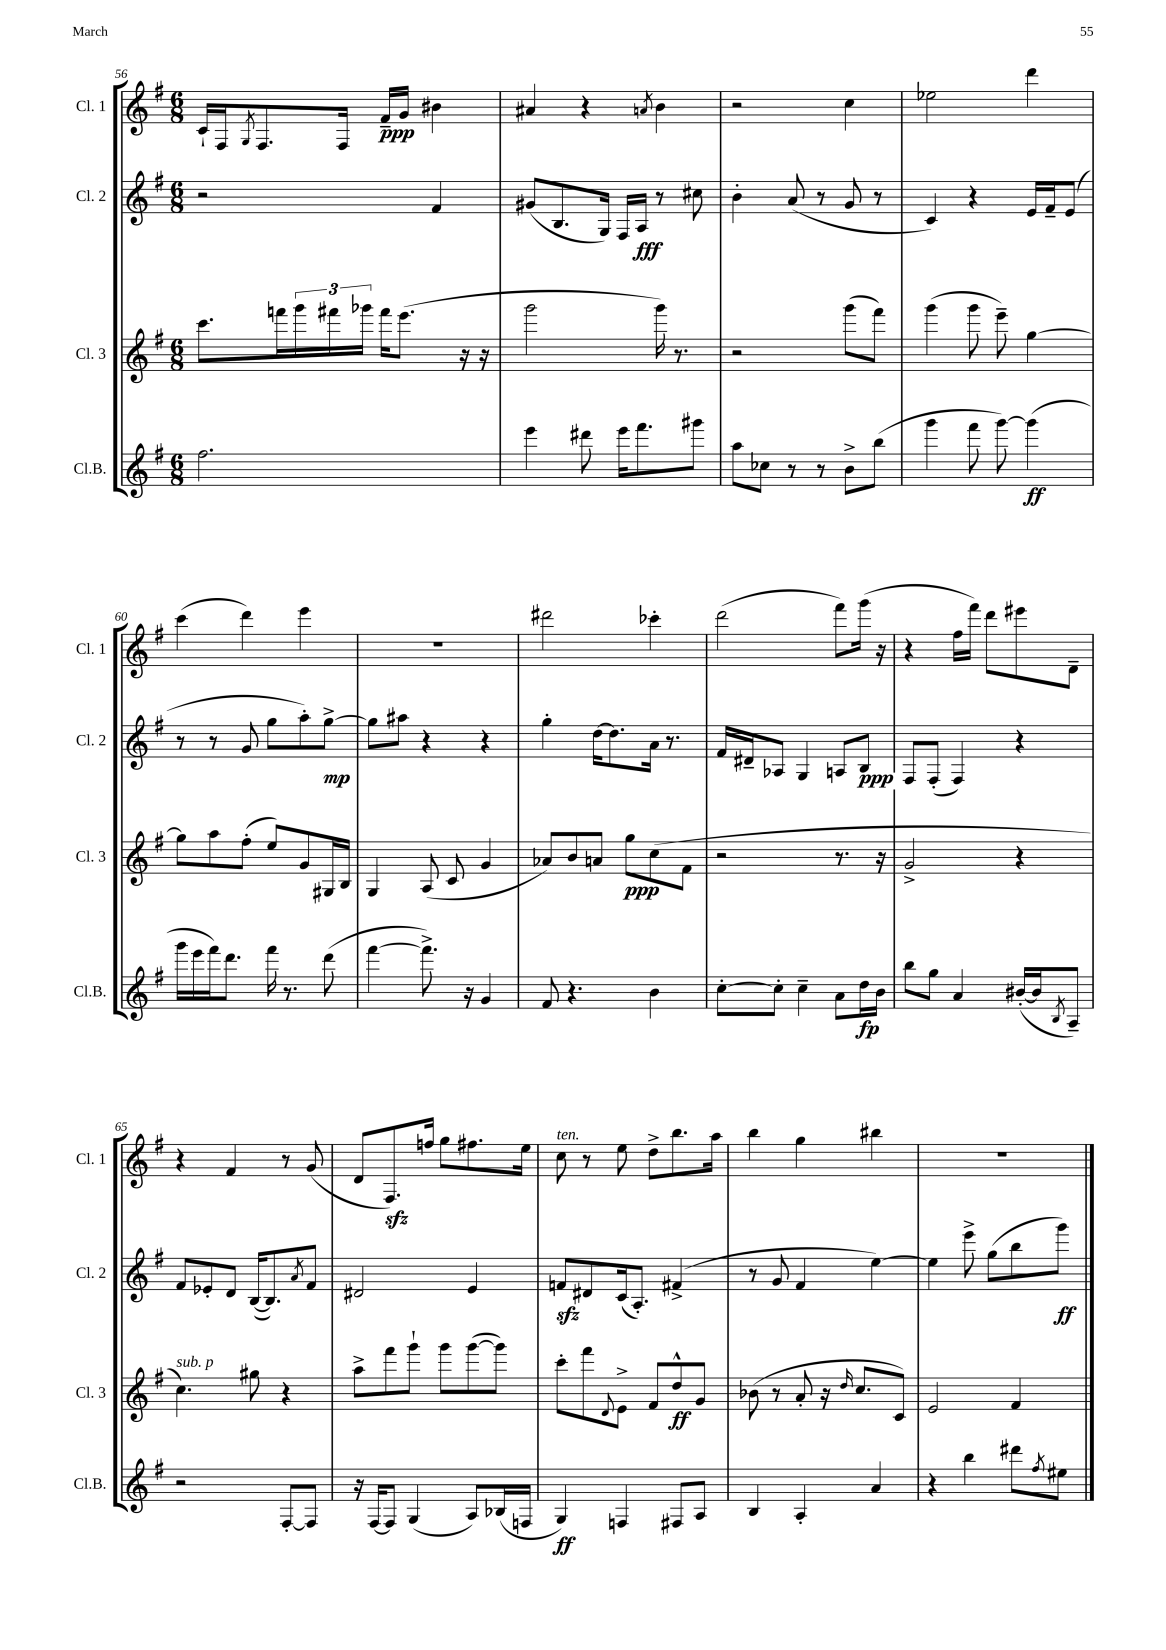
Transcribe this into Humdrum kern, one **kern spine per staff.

**kern	**dynam	**kern	**dynam	**kern	**dynam	**kern	**dynam
*part4	*part4	*part3	*part3	*part2	*part2	*part1	*part1
*staff4	*staff4	*staff3	*staff3	*staff2	*staff2	*staff1	*staff1
*I"Cl.B.	*	*I"Cl. 3	*	*I"Cl. 2	*	*I"Cl. 1	*
*I'Cl.B.	*	*I'Cl. 3	*	*I'Cl. 2	*	*I'Cl. 1	*
*clefG2	*	*clefG2	*	*clefG2	*	*clefG2	*
*k[f#]	*	*k[f#]	*	*k[f#]	*	*k[f#]	*
*M6/8	*	*M6/8	*	*M6/8	*	*M6/8	*
=56	=56	=56	=56	=56	=56	=56	=56
2.ff#\	.	8.ccc\L	.	2r	.	16c`/LL	.
.	.	.	.	.	.	16F#/J	.
.	.	.	.	.	.	8qG/	.
.	.	.	.	.	.	8.F#/	.
.	.	16fffn\L	.	.	.	.	.
.	.	24ggg\	.	.	.	.	.
.	.	24fff#X\	.	.	.	.	.
.	.	.	.	.	.	16F#/Jk	.
.	.	24ggg-X\JJ	.	.	.	.	.
.	.	16fff#\KL	.	.	.	16f#~/LL	ppp
.	.	(8.eee\J	.	.	.	16g/JJ	.
.	.	.	.	4f#/	.	4b#X\	.
.	.	16r	.	.	.	.	.
.	.	16r	.	.	.	.	.
=57	=57	=57	=57	=57	=57	=57	=57
4eee\	.	2ggg\	.	(8g#X/L	.	4a#X/	.
.	.	.	.	8.B/	.	.	.
8ddd#X\	.	.	.	.	.	4r	.
.	.	.	.	16G/Jk)	.	.	.
16eee\KL	.	.	.	16F#/LL	.	.	.
8.fff#\	.	.	.	16A/JJ	fff	.	.
.	.	.	.	.	.	8qan/	.
.	.	16ggg\)	.	8r	.	4b\	.
.	.	8.r	.	.	.	.	.
8ggg#X\J	.	.	.	8cc#X\	.	.	.
=58	=58	=58	=58	=58	=58	=58	=58
8aa\L	.	2r	.	4b'\	.	2r	.
8cc-X\J	.	.	.	.	.	.	.
8r	.	.	.	(8a/	.	.	.
8r	.	.	.	8r	.	.	.
8b^\L	.	(8ggg\L	.	8g/	.	4cc\	.
(8bb\J	.	8fff#\J)	.	8r	.	.	.
=59	=59	=59	=59	=59	=59	=59	=59
4ggg\	.	(4ggg\	.	4c/)	.	2ee-X\	.
8fff#\	.	8ggg\	.	4r	.	.	.
[8ggg\)	.	8eee~\)	.	.	.	.	.
(4ggg\]	ff	[4gg\	.	16e/LL	.	4ddd\	.
.	.	.	.	16f#~/J	.	.	.
.	.	.	.	(8e/J	.	.	.
!!LO:LB:g=z
=60	=60	=60	=60	=60	=60	=60	=60
16ggg\LL	.	8gg\L]	.	8r	.	(4ccc\	.
16eee\	.	.	.	.	.	.	.
16fff#\J)	.	8aa\	.	8r	.	.	.
8.ddd\J	.	.	.	.	.	.	.
.	.	(8ff#'\J	.	8g/	.	4ddd\)	.
16fff#\	.	8ee/L)	.	8gg\L	.	.	.
8.r	.	.	.	.	.	.	.
.	.	8g/	.	8aa'\)	.	4eee\	.
(8ddd\	.	16G#X/L	.	[8gg^\J	mp	.	.
.	.	16B/JJ	.	.	.	.	.
=61	=61	=61	=61	=61	=61	=61	=61
[4fff#\	.	4G/	.	8gg\L]	.	2.r	.
.	.	.	.	8aa#X\J	.	.	.
8.fff#^\])	.	(8A/	.	4r	.	.	.
.	.	8c/	.	.	.	.	.
16r	.	.	.	.	.	.	.
4g/	.	4g/	.	4r	.	.	.
=62	=62	=62	=62	=62	=62	=62	=62
8f#/	.	8a-X/L)	.	4gg'\	.	2ddd#X\	.
4.r	.	8b/	.	.	.	.	.
.	.	8an/J	.	[16dd\KL	.	.	.
.	.	.	.	8.dd\]	.	.	.
.	.	8gg\L	ppp	.	.	.	.
4b\	.	(8cc\	.	16a\Jk	.	4ccc-X'\	.
.	.	.	.	8.r	.	.	.
.	.	8f#\J	.	.	.	.	.
=63	=63	=63	=63	=63	=63	=63	=63
[8cc'\L	.	2r	.	16f#/LL	.	(2ddd\	.
.	.	.	.	16d#X~/J	.	.	.
8cc'\J]	.	.	.	8A-X/J	.	.	.
4cc~\	.	.	.	4G/	.	.	.
8a\L	.	8.r	.	8An/L	.	8fff#\L)	.
16dd\L	fp	.	.	8B/J	ppp	(16ggg\Jk	.
16b\JJ	.	16r	.	.	.	16r	.
=64	=64	=64	=64	=64	=64	=64	=64
8bb\L	.	2g^/	.	8F#/L	.	4r	.
8gg\J	.	.	.	(8F#'/J	.	.	.
4a/	.	.	.	4F#/)	.	16ff#\LL	.
.	.	.	.	.	.	16fff#\JJ)	.
.	.	.	.	.	.	8ddd\L	.
([16b#X'/LL	.	4r	.	4r	.	8eee#X\	.
16b#/J]	.	.	.	.	.	.	.
8qB/	.	.	.	.	.	.	.
8A~/J)	.	.	.	.	.	8d~\J	.
!!LO:LB:g=z
=65	=65	=65	=65	=65	=65	=65	=65
!	!	!LO:TX:a:i:t=sub. p	!	!	!	!	!
2r	.	4.cc\)	.	8f#/L	.	4r	.
.	.	.	.	8e-X'/	.	.	.
.	.	.	.	8d/J	.	4f#/	.
.	.	8gg#X\	.	([16B/KL	.	.	.
.	.	.	.	8.B/])	.	.	.
[8F#'/L	.	4r	.	.	.	8r	.
.	.	.	.	8qa/	.	.	.
8F#/J]	.	.	.	8f#/J	.	(8g/	.
=66	=66	=66	=66	=66	=66	=66	=66
16r	.	8aa^\L	.	2d#X/	.	8d/L	.
[16F#/KL	.	.	.	.	.	.	.
8F#/J]	.	8fff#\	.	.	.	8.F#zz/)	.
(4G/	.	8ggg`\J	.	.	.	.	.
.	.	.	.	.	.	16ffn/Jk	.
.	.	8ggg\L	.	.	.	8gg\L	.
8A/L)	.	([8ggg\	.	4e/	.	8.ff#X\	.
(16B-X/L	.	8ggg\J])	.	.	.	.	.
16Fn/JJ	.	.	.	.	.	16ee\Jk	.
=67	=67	=67	=67	=67	=67	=67	=67
!	!	!	!	!	!	!LO:TX:a:i:t=ten.	!
4G/)	ff	8ccc'\L	.	8fnzz/L	.	8cc\	.
.	.	8fff#\	.	8d#X/	.	8r	.
.	.	8qqd/	.	.	.	.	.
4Fn/	.	8e^\J	.	(16c/k	.	8ee\	.
.	.	.	.	8.A'/J)	.	.	.
.	.	8f#/L	.	.	.	8dd^\L	.
8F#X/L	.	8dd^^/	ff	(4f#X^/	.	8.bb\	.
8A/J	.	8g/J	.	.	.	.	.
.	.	.	.	.	.	16aa\Jk	.
=68	=68	=68	=68	=68	=68	=68	=68
4B/	.	(8b-X\	.	8r	.	4bb\	.
.	.	8r	.	8g/	.	.	.
4A'/	.	8a'/	.	4f#/	.	4gg\	.
.	.	16r	.	.	.	.	.
.	.	16qqdd/	.	.	.	.	.
.	.	8.cc/L	.	.	.	.	.
4a/	.	.	.	[4ee\)	.	4bb#X\	.
.	.	8c/J)	.	.	.	.	.
=69	=69	=69	=69	=69	=69	=69	=69
4r	.	2e/	.	4ee\]	.	2.r	.
4bb\	.	.	.	8eee^\	.	.	.
.	.	.	.	(8gg\L	.	.	.
8ddd#X\L	.	4f#/	.	8bb\	.	.	.
8qff#/	.	.	.	.	.	.	.
8ee#X\J	.	.	.	8ggg\J)	ff	.	.
==	==	==	==	==	==	==	==
*-	*-	*-	*-	*-	*-	*-	*-
